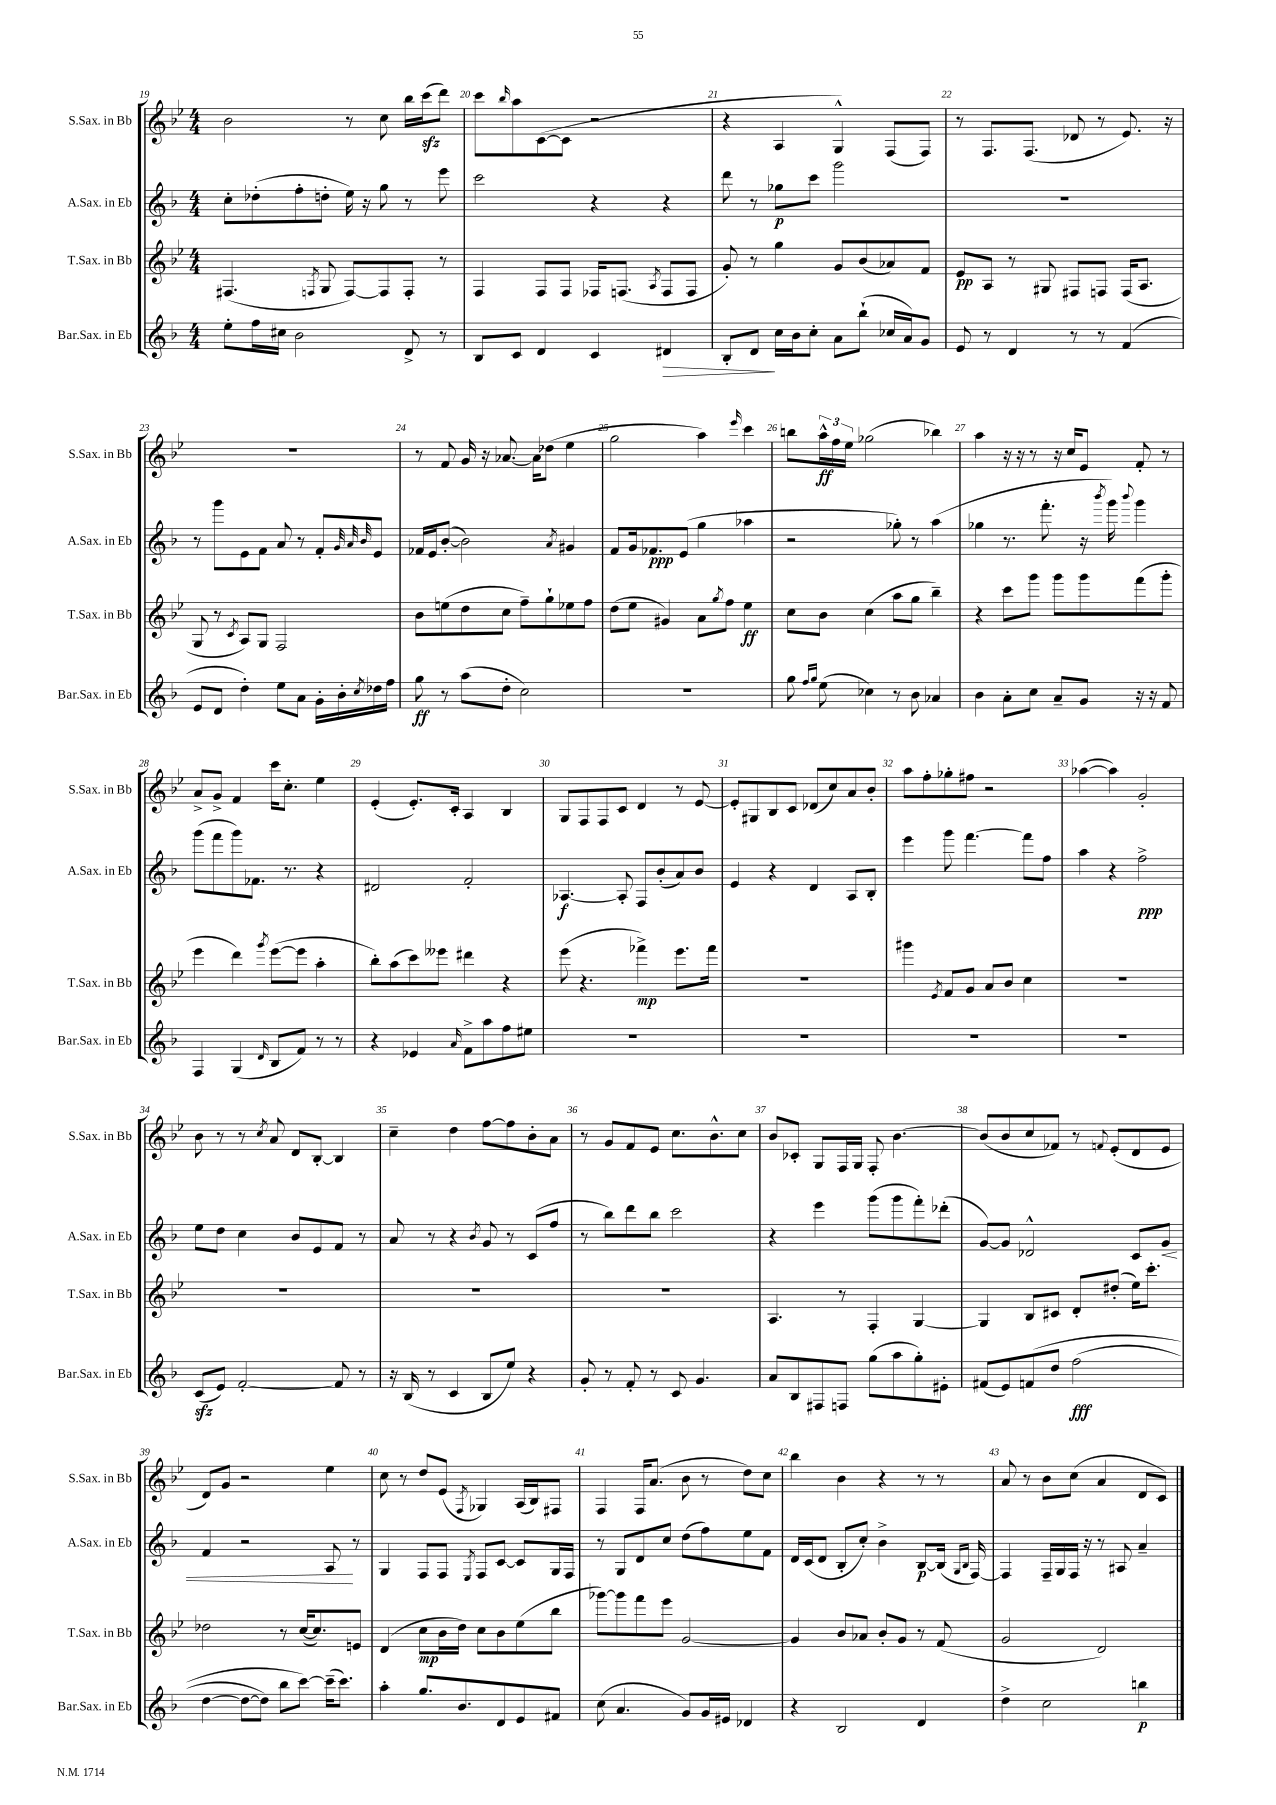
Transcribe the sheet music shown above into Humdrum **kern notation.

**kern	**dynam	**kern	**dynam	**kern	**dynam	**kern	**dynam
*part4	*part4	*part3	*part3	*part2	*part2	*part1	*part1
*staff4	*staff4	*staff3	*staff3	*staff2	*staff2	*staff1	*staff1
*I"Bar.Sax. in Eb	*	*I"T.Sax. in Bb	*	*I"A.Sax. in Eb	*	*I"S.Sax. in Bb	*
*I'Bar.Sax. in Eb	*	*I'T.Sax. in Bb	*	*I'A.Sax. in Eb	*	*I'S.Sax. in Bb	*
*clefG2	*	*clefG2	*	*clefG2	*	*clefG2	*
*k[b-]	*	*k[b-e-]	*	*k[b-]	*	*k[b-e-]	*
*M4/4	*	*M4/4	*	*M4/4	*	*M4/4	*
=19	=19	=19	=19	=19	=19	=19	=19
8ee'\L	.	(4.F#X/	.	8cc'\L	.	2b-\	.
16ff\L	.	.	.	(8dd-X'\	.	.	.
16cc#X\JJ	.	.	.	.	.	.	.
2b-\	.	.	.	8ff'\	.	.	.
.	.	8qFn/	.	.	.	.	.
.	.	8G/	.	8ddn'\J	.	.	.
.	.	[8F/L)	.	16ee\)	.	8r	.
.	.	.	.	16r	.	.	.
.	.	8F/]	.	8gg\	.	8cc\	.
8d^/	.	8F'/J	.	8r	.	16bb-\LL	.
.	.	.	.	.	.	(16ccczz\J	.
8r	.	8r	.	8eee\	.	8ddd\J)	.
=20	=20	=20	=20	=20	=20	=20	=20
8B-/L	.	4F/	.	2ccc\	.	8ccc\L	.
.	.	.	.	.	.	16qqbb-/	.
8c/J	.	.	.	.	.	8aa\	.
4d/	.	8F/L	.	.	.	([8c\	.
.	.	8F/J	.	.	.	8c\J]	.
4c/	.	16F-X/KL	.	4r	.	2r	.
.	.	(8.Fn/J	.	.	.	.	.
.	.	8qA/	.	.	.	.	.
!	!LO:HP:b	!	!	!	!	!	!
4d#X/	>	8F/L	.	4r	.	.	.
.	.	8F/J	.	.	.	.	.
=21	=21	=21	=21	=21	=21	=21	=21
8B-'/L	.	8g'/)	.	8ddd\	.	4r	.
8d/J	.	8r	.	8r	.	.	.
16cc\LL	]	4gg\	.	8gg-X\L	p	4A/	.
16b-\J	.	.	.	.	.	.	.
8cc'\J	.	.	.	8ccc\J	.	.	.
8a\L	.	8g/L	.	2ggg\	.	4G^^/)	.
(8bb-`\J	.	(8b-/	.	.	.	.	.
16cc-X/LL	.	8a-X/)	.	.	.	(8F/L	.
16a/J)	.	.	.	.	.	.	.
8g/J	.	8f/J	.	.	.	8F/J)	.
=22	=22	=22	=22	=22	=22	=22	=22
8e/	.	8e-/L	pp	1r	.	8r	.
8r	.	8A/J	.	.	.	8.F/L	.
4d/	.	8r	.	.	.	.	.
.	.	.	.	.	.	(8.F/J	.
.	.	8G#X/	.	.	.	.	.
8r	.	8F#X/L	.	.	.	8d-X/	.
8r	.	8Fn/J	.	.	.	8r	.
(4f/	.	(16F/KL	.	.	.	8.e-/)	.
.	.	8.A/J	.	.	.	.	.
.	.	.	.	.	.	16r	.
!!LO:LB:g=z
=23	=23	=23	=23	=23	=23	=23	=23
8e/L	.	8G/	.	8r	.	1r	.
8d/J	.	8r	.	8ggg\L	.	.	.
.	.	8qc/	.	.	.	.	.
4dd'\)	.	8A/L)	.	8e\	.	.	.
.	.	8G/J	.	8f\J	.	.	.
8ee\L	.	2F/	.	8a/	.	.	.
8a\J	.	.	.	8r	.	.	.
16g'\LL	.	.	.	8f'/L	.	.	.
16b-'\	.	.	.	.	.	.	.
.	.	.	.	32qqg/	.	.	.
.	.	.	.	32qqa/	.	.	.
8qcc/	.	.	.	32qqb-/	.	.	.
16dd-X\	.	.	.	8e/J	.	.	.
16ff\JJ	.	.	.	.	.	.	.
=24	=24	=24	=24	=24	=24	=24	=24
8gg\	ff	8b-\L	.	16f-X/LL	.	8r	.
.	.	.	.	16e/J	.	.	.
8r	.	(8een\	.	([8b-'/J	.	8f/	.
(8aa\L	.	8dd\	.	2b-\])	.	16g/	.
.	.	.	.	.	.	16r	.
8dd'\J	.	8cc\J	.	.	.	[8.a-X/	.
2cc\)	.	8ff~\L)	.	.	.	.	.
.	.	.	.	.	.	16a-\KL]	.
.	.	8gg`\	.	.	.	(8dd-X\J	.
.	.	.	.	8qa/	.	.	.
.	.	8ee-X\	.	4g#X/	.	4ee-\	.
.	.	8ff\J	.	.	.	.	.
=25	=25	=25	=25	=25	=25	=25	=25
1r	.	(8dd\L	.	8f/L	.	2gg\	.
.	.	8ee-\J	.	16g/k	.	.	.
.	.	.	.	8.f-X/	ppp	.	.
.	.	4g#X/)	.	.	.	.	.
.	.	.	.	(8e/J	.	.	.
.	.	8a\L	.	4gg\	.	4aa\)	.
.	.	8qgg/	.	.	.	.	.
.	.	8ff\J	.	.	.	.	.
.	.	.	.	.	.	16qqeee-/	.
.	.	4ee-\	ff	4aa-X\	.	4ccc\	.
=26	=26	=26	=26	=26	=26	=26	=26
8gg\	.	8cc\L	.	2r	.	8bbn\L	.
16qqff/LL	.	.	.	.	.	.	.
16qqgg/JJ	.	.	.	.	.	.	.
(8ee\	.	8b-\J	.	.	.	24aa^^\L	ff
.	.	.	.	.	.	24ff\	.
.	.	.	.	.	.	24ee-\JJ	.
4cc-X\)	.	(4cc\	.	.	.	(2gg-X\	.
8r	.	8aa\L	.	8gg-X'\)	.	.	.
8b-\	.	8gg\J	.	8r	.	.	.
4a-X/	.	4bb-~\)	.	(4aa\	.	4bb-X\)	.
=27	=27	=27	=27	=27	=27	=27	=27
4b-\	.	4r	.	4gg-X\	.	4aa\	.
8a'\L	.	8ccc\L	.	8.r	.	16r	.
.	.	.	.	.	.	16r	.
8cc\J	.	8ggg\J	.	.	.	8r	.
.	.	.	.	8.fff'\	.	.	.
8a~/L	.	8ggg\L	.	.	.	16r	.
.	.	.	.	.	.	16cc/KL	.
8g/J	.	8ggg\	.	16r	.	8e-/J	.
.	.	.	.	8qbbb-/	.	.	.
.	.	.	.	16ggg\)	.	.	.
.	.	.	.	8qqbbb-/	.	.	.
16r	.	(8fff\	.	4ggg\	.	8f'/	.
16r	.	.	.	.	.	.	.
8f/	.	8ggg'\J	.	.	.	8r	.
!!LO:LB:g=z
=28	=28	=28	=28	=28	=28	=28	=28
4F/	.	4eee-\	.	(8ggg\L	.	8a^/L	.
.	.	.	.	8fff\	.	8g^/J	.
(4G/	.	4ddd\)	.	8ggg\)	.	4f/	.
.	.	.	.	8.f-X\J	.	.	.
16qqd/	.	8qggg/	.	.	.	.	.
8B-/L	.	([8eee-\L	.	.	.	16ccc\KL	.
.	.	.	.	8.r	.	8.cc'\J	.
8f/J)	.	8eee-\J]	.	.	.	.	.
8r	.	4aa'\	.	4r	.	4ee-\	.
8r	.	.	.	.	.	.	.
=29	=29	=29	=29	=29	=29	=29	=29
4r	.	8bb-'\L)	.	2d#X/	.	(4e-'/	.
.	.	(8aa\	.	.	.	.	.
4e-X/	.	8ccc\)	.	.	.	8.e-'/L)	.
.	.	8eee--X\J	.	.	.	.	.
.	.	.	.	.	.	16c'/Jk	.
16qqa/	.	.	.	.	.	.	.
8f^\L	.	4ddd#X\	.	2f'/	.	4A/	.
8aa\	.	.	.	.	.	.	.
8ff\	.	4r	.	.	.	4B-/	.
8ee#X\J	.	.	.	.	.	.	.
=30	=30	=30	=30	=30	=30	=30	=30
1r	.	(8eee-\	.	[4.A-X/	f	8G/L	.
.	.	4.r	.	.	.	8F/	.
.	.	.	.	.	.	8F/	.
.	.	.	.	8A-'/]	.	8c/J	.
.	.	4fff-X^\)	mp	8F/L	.	4d/	.
.	.	.	.	(8b-'/	.	.	.
.	.	8.eee-\L	.	8a/)	.	8r	.
.	.	.	.	8b-/J	.	[8e-/	.
.	.	16fff-\Jk	.	.	.	.	.
=31	=31	=31	=31	=31	=31	=31	=31
1r	.	1r	.	4e/	.	8e-'/L]	.
.	.	.	.	.	.	8G#X/	.
.	.	.	.	4r	.	8B-/	.
.	.	.	.	.	.	8c/J	.
.	.	.	.	4d/	.	(8d-X/L	.
.	.	.	.	.	.	8cc/)	.
.	.	.	.	8A/L	.	8a/	.
.	.	.	.	8B-'/J	.	8b-'/J	.
=32	=32	=32	=32	=32	=32	=32	=32
1r	.	4ggg#X\	.	4eee\	.	8aa\L	.
.	.	.	.	.	.	8ff'\	.
.	.	8qe-/	.	.	.	.	.
.	.	8f/L	.	8ggg\	.	8gg-X'\	.
.	.	8g/J	.	[4.fff\	.	8ff#X\J	.
.	.	8a/L	.	.	.	2r	.
.	.	8b-/J	.	.	.	.	.
.	.	4cc\	.	8fff\L]	.	.	.
.	.	.	.	8ff\J	.	.	.
=33	=33	=33	=33	=33	=33	=33	=33
1r	.	1r	.	4aa\	.	([4aa-X\	.
.	.	.	.	4r	.	4aa-\])	.
.	.	.	.	2ff^\	ppp	2g'/	.
!!LO:LB:g=z
=34	=34	=34	=34	=34	=34	=34	=34
(8czz/L	.	1r	.	8ee\L	.	8b-\	.
8e/J)	.	.	.	8dd\J	.	8r	.
[2f'/	.	.	.	4cc\	.	8r	.
.	.	.	.	.	.	8qcc/	.
.	.	.	.	.	.	8a/	.
.	.	.	.	8b-/L	.	8d/L	.
.	.	.	.	8e/	.	[8B-'/J	.
8f/]	.	.	.	8f/J	.	4B-/]	.
8r	.	.	.	8r	.	.	.
=35	=35	=35	=35	=35	=35	=35	=35
16r	.	1r	.	8a/	.	4cc~\	.
(16B-/	.	.	.	.	.	.	.
8r	.	.	.	8r	.	.	.
4c/	.	.	.	4r	.	4dd\	.
.	.	.	.	8qb-/	.	.	.
8B-/L	.	.	.	8g/	.	[8ff\L	.
8ee/J)	.	.	.	8r	.	8ff\]	.
4r	.	.	.	(8c/L	.	8b-'\	.
.	.	.	.	8ff/J	.	8a\J	.
=36	=36	=36	=36	=36	=36	=36	=36
8g'/	.	1r	.	8r	.	8r	.
8r	.	.	.	8bb-\L)	.	8g/L	.
8f'/	.	.	.	8ddd\	.	8f/	.
8r	.	.	.	8bb-\J	.	8e-/J	.
8c/	.	.	.	2ccc\	.	8.cc\L	.
4.g/	.	.	.	.	.	.	.
.	.	.	.	.	.	8.b-^^\	.
.	.	.	.	.	.	8cc\J	.
=37	=37	=37	=37	=37	=37	=37	=37
8a/L	.	4.A/	.	4r	.	8b-/L	.
8B-/	.	.	.	.	.	8c-X'/J	.
8F#X/	.	.	.	4eee\	.	8G/L	.
8Fn/J	.	8r	.	.	.	16F/L	.
.	.	.	.	.	.	16G/JJ	.
(8gg\L	.	4F'/	.	(8ggg\L	.	8F'/	.
8aa\	.	.	.	8ggg\	.	[4.b-\	.
8gg'\)	.	[4G/	.	8fff'\)	.	.	.
8e#X'\J	.	.	.	(8ddd-X'\J	.	.	.
=38	=38	=38	=38	=38	=38	=38	=38
(8f#X/L	.	4G/]	.	[8g/L)	.	(8b-/L]	.
8e/)	.	.	.	8g/J]	.	8b-/	.
(8fn/	.	8B-/L	.	2d-X^^/	.	8cc/	.
8dd/J	.	8c#X/J	.	.	.	8f-X/J)	.
(2ff\	fff	8d'/L	.	.	.	8r	.
.	.	.	.	.	.	8qqfn/	.
.	.	(8dd#X'/J	.	.	.	(8e-'/L	.
.	.	16ee-\KL)	.	8c/L	.	8d/	.
.	.	8.ccc'\J	.	.	.	.	.
!	!	!	!	!	!LO:HP:b	!	!
.	.	.	.	8g/J	<	8e-/J	.
!!LO:LB:g=z
=39	=39	=39	=39	=39	=39	=39	=39
[4dd\	.	2dd-X\	.	4f/	.	8d/L)	.
.	.	.	.	.	.	8g/J	.
8dd\L_	.	.	.	2r	.	2r	.
8dd\J])	.	.	.	.	.	.	.
8bb-\L	.	8r	.	.	.	.	.
[8ccc\J)	.	([16cc/KL	.	.	.	.	.
.	.	8.cc/])	.	.	.	.	.
(16ccc~\KL]	.	.	.	8A/	.	4ee-\	.
8.ccc\J)	.	.	.	.	.	.	.
.	.	8en/J	.	8r	[	.	.
=40	=40	=40	=40	=40	=40	=40	=40
4aa'\	.	(4d/	.	4G/	.	8cc\	.
.	.	.	.	.	.	8r	.
8.gg/L	.	8cc\L	mp	8F/L	.	8dd/L	.
.	.	16b-\L	.	8F/J	.	(8e-/J	.
8.b-/	.	16dd\JJ)	.	.	.	.	.
.	.	.	.	8qE/	.	8qF/	.
.	.	8cc\L	.	8F/L	.	4G-X/)	.
8d/	.	8b-\	.	[8c/J	.	.	.
8e/	.	(8ee-\	.	8c/L]	.	(16A/LL	.
.	.	.	.	.	.	16B-/J)	.
8f#X/J	.	8bb-\J	.	16G/L	.	8F#X/J	.
.	.	.	.	16F/JJ	.	.	.
=41	=41	=41	=41	=41	=41	=41	=41
(8cc\	.	[8ggg-X\L)	.	8r	.	4F/	.
4.a/	.	8ggg-\]	.	8G/L	.	.	.
.	.	8fff\	.	8d/	.	16F/KL	.
.	.	.	.	.	.	(8.a/J	.
.	.	8eee-\J	.	8cc/J	.	.	.
8g/L)	.	[2g/	.	(8dd\L	.	8b-\	.
16g/L	.	.	.	8ff\)	.	8r	.
16e#X/JJ	.	.	.	.	.	.	.
4d-X/	.	.	.	8ee\	.	8dd\L)	.
.	.	.	.	8f\J	.	8cc\J	.
=42	=42	=42	=42	=42	=42	=42	=42
4r	.	4g/]	.	16d/LL	.	4bb-\	.
.	.	.	.	(16c/J	.	.	.
.	.	.	.	8d/J	.	.	.
2B-/	.	8b-/L	.	8B-'/L	.	4b-\	.
.	.	8a-X/J	.	8cc'/J)	.	.	.
.	.	8b-'/L	.	4b-^\	.	4r	.
.	.	8g/J	.	.	.	.	.
4d/	.	8r	.	[8B-/L	p	8r	.
.	.	(8f/	.	(16B-/Jk]	.	8r	.
.	.	.	.	16qqG/LL	.	.	.
.	.	.	.	16qqB-/JJ	.	.	.
.	.	.	.	[16F/)	.	.	.
=43	=43	=43	=43	=43	=43	=43	=43
4dd^\	.	2g/	.	4F/]	.	8a/	.
.	.	.	.	.	.	8r	.
2cc\	.	.	.	16F~/LL	.	8b-\L	.
.	.	.	.	16G/	.	.	.
.	.	.	.	16F/JJ	.	(8cc\J	.
.	.	.	.	16r	.	.	.
.	.	2d/)	.	8r	.	4a/	.
.	.	.	.	8A#X/	.	.	.
4bbn\	p	.	.	4a~/	.	8d/L	.
.	.	.	.	.	.	8c/J)	.
==	==	==	==	==	==	==	==
*-	*-	*-	*-	*-	*-	*-	*-
